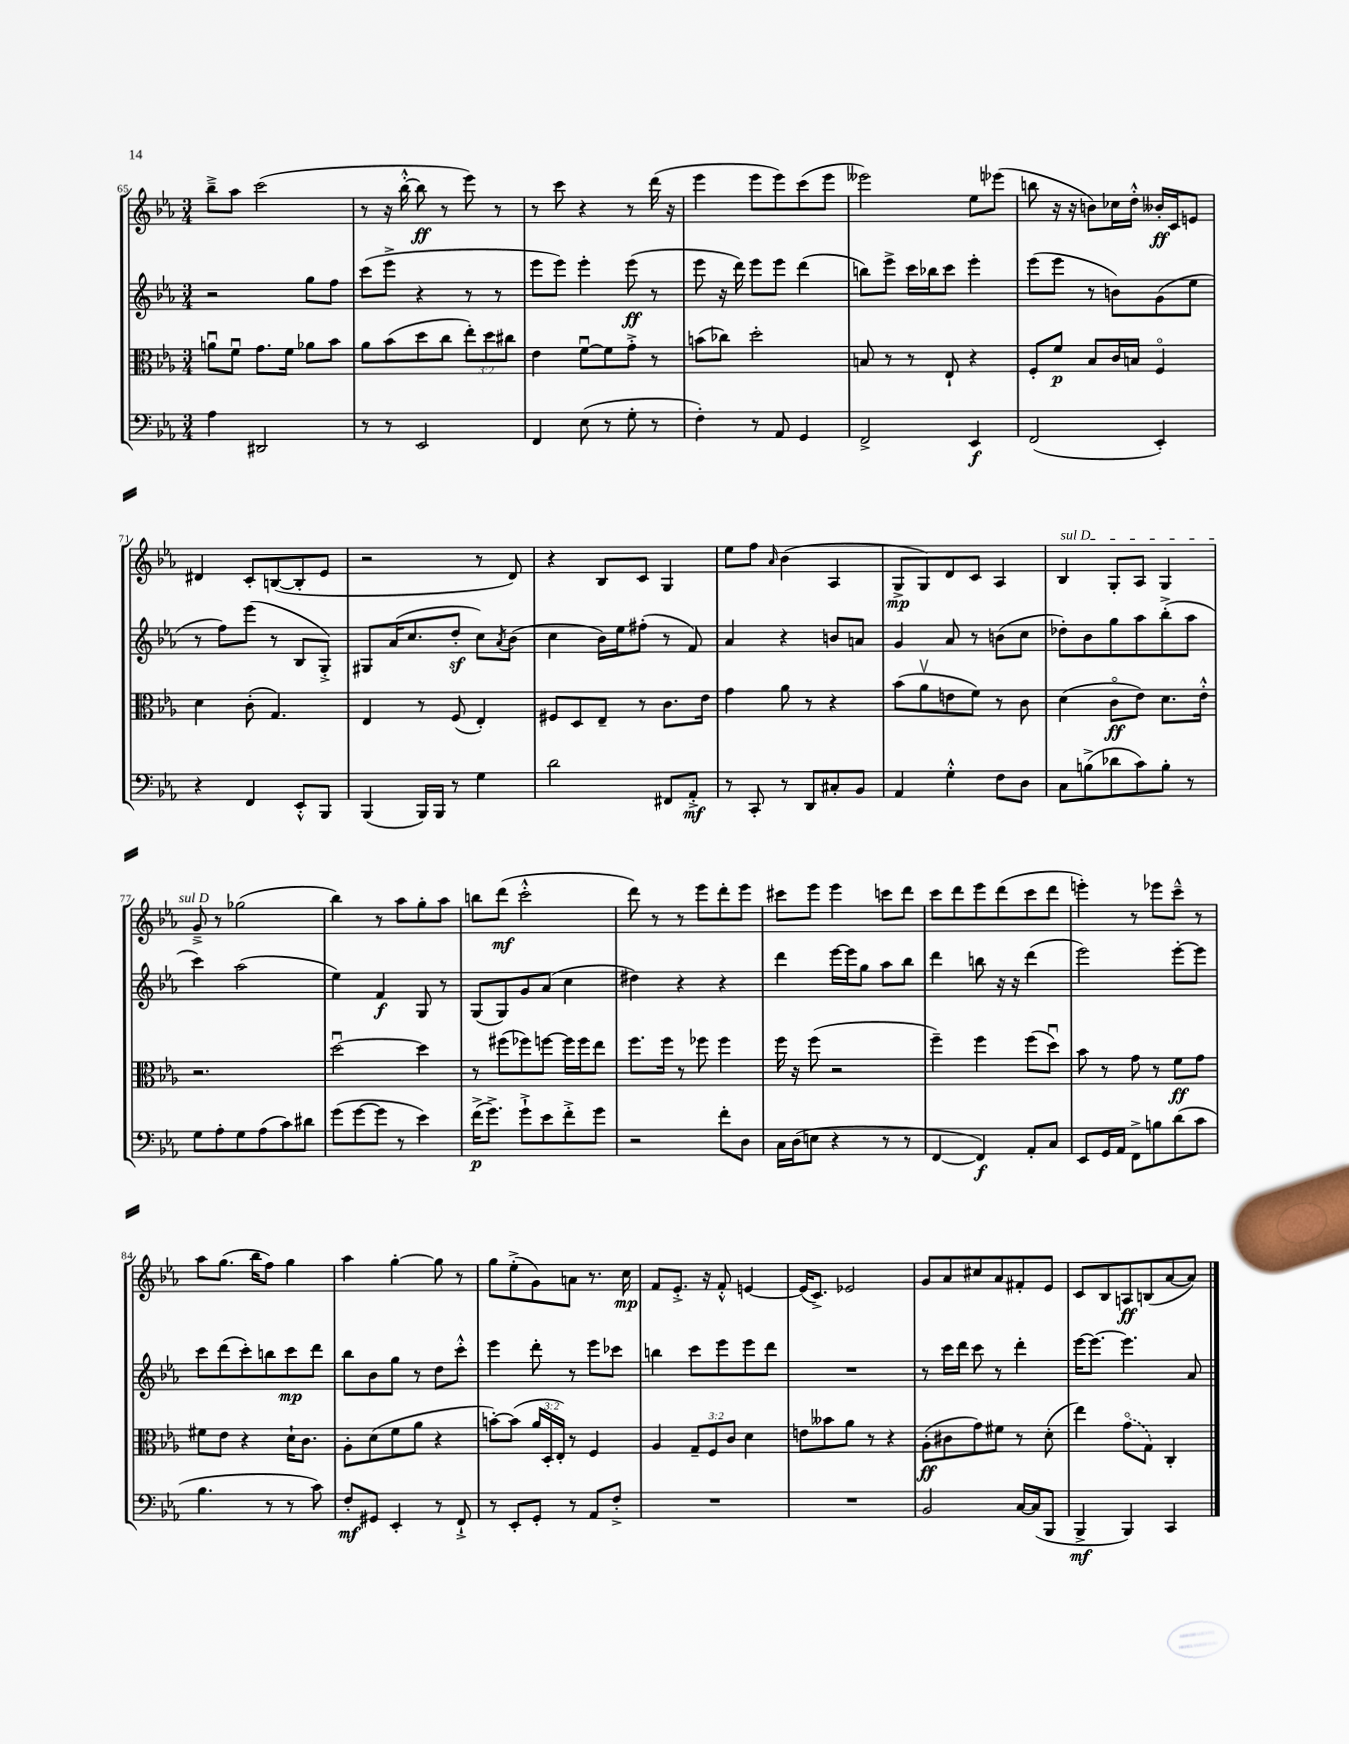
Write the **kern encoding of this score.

**kern	**kern	**kern	**kern
*staff4	*staff3	*staff2	*staff1
*clefF4	*clefC3	*clefG2	*clefG2
*k[b-e-a-]	*k[b-e-a-]	*k[b-e-a-]	*k[b-e-a-]
*M3/4	*M3/4	*M3/4	*M3/4
4A-	8au	2r	8bb-~^
.	8fu	.	8aa-
2DD#	8.g	.	(2ccc
.	16f	.	.
.	8a-	8gg	.
.	8b-	8ff	.
=	=	=	=
8r	8a-	(8ccc	8r
8r	(8b-	8eee-^	16r
.	.	.	[16bb-'^^
2EE-	8dd	4r	8bb-]
.	8cc	.	8r
.	12ee-')	8r	8eee-)
.	12dd	.	.
.	.	8r	8r
.	12cc#	.	.
=	=	=	=
4FF	4e-	8eee-	8r
.	.	8eee-)	8ccc
(8E-	[8fu	4eee-'	4r
8r	8f]	.	.
8G'	8g'^	(8eee-	8r
8r	8r	8r	(16ddd
.	.	.	16r
=	=	=	=
4F')	(8b	8eee-	4eee-
.	8cc-)	16r	.
.	.	16ddd)	.
8r	2dd'	8eee-	8eee-
8AA-	.	8eee-	8eee-)
4GG	.	(4ddd	(8ccc
.	.	.	8eee-
=	=	=	=
2FF^	8B	8bb)	2eee--)
.	8r	8eee-^	.
.	8r	16ccc	.
.	.	16bb-	.
.	8E-`	8ccc	.
4EE-	4r	4eee-'	8ee-
.	.	.	(8eee-
=	=	=	=
(2FF	8F'	(8eee-	8bb
.	8f	8eee-	16r
.	.	.	16r
.	8B-	8r	8b)
.	16c	8b)	16cc-
.	16B	.	16dd'^^
4EE-')	4Fo	(8g	16b--'
.	.	.	16c
.	.	8ee-	8e
=	=	=	=
4r	4d	8r	4d#
.	.	8ff)	.
4FF	(8c'	(8eee-	8c'
.	4.G)	8r	([8B
8EE-'^^	.	8B-	8B']
8BBB-	.	8G'^)	8e-
=	=	=	=
(4BBB-	4E-	8G#	2r
.	.	(16a-	.
.	.	8.cc	.
16BBB-)	8r	.	.
16BBB-	.	.	.
8r	(8F	8dd'	.
4G	4E-')	8cc)	8r
.	.	8qa-	.
.	.	(8b-	8d)
=	=	=	=
2d	8F#	4cc	4r
.	8D	.	.
.	8E-~	16b-)	8B-
.	.	16ee-	.
.	8r	(8ff#'	8c
8FF#	8.c	8r	4G
8AA-'^	.	8f)	.
.	16e-	.	.
=	=	=	=
8r	4g	4a-	8ee-
8CC'	.	.	8ff
.	.	.	16qqa-
8r	8a-	4r	(4b-
8DD	8r	.	.
8C#'	4r	8b	4A-
8BB-	.	8a	.
=	=	=	=
4AA-	(8b-	4g	8G^
.	8a-v	.	8G)
4G'^^	8e	8a-	8d
.	8f)	8r	8c
8F	8r	(8b	4A-
8D	8c	8cc	.
=	=	=	=
8C	(4d	8dd-')	4B-
(8B^	.	8b-	.
8d-	8co	8gg	8G'
8c)	8e-)	8aa-	8A-
8B'	8.d	(8bb-'^	4G
8r	.	8aa-	.
.	16e-'^^	.	.
=	=	=	=
8G	2.r	4ccc)	8g~^
8A-'	.	.	8r
8G	.	(2aa-	(2gg-
(8A-	.	.	.
8c)	.	.	.
8d#	.	.	.
=	=	=	=
(8g	[2ddu	4ee-)	4bb-)
[8g	.	.	.
8g]	.	4f	8r
8r	.	.	8aa-
4e-)	4dd]	8G	8gg'
.	.	8r	8aa-
=	=	=	=
(16f^	8r	(8G	8bb
8.g^)	.	.	.
.	(8ff#	8G)	(8ddd
8g`^	8ff-)	8g	2ccc'^^
8e-	[8ff	(8a-	.
8f'^	16ff]	4cc	.
.	16ff	.	.
8g	8ee-	.	.
=	=	=	=
2r	8.ff	4dd#)	8ddd)
.	.	.	8r
.	16ff	.	.
.	8r	4r	8r
.	8ff-	.	8eee-
8f'	4ff-	4r	8ddd'
8D	.	.	8eee-
=	=	=	=
16C	16ff	4ddd	8ccc#
(16D	16r	.	.
8E	(8ff	.	8eee-
4r	2r	[16eee-	4eee-
.	.	16eee-]	.
.	.	8gg	.
8r	.	8aa-	8ccc
8r	.	8bb-	8ddd
=	=	=	=
[4FF	4ff~)	4ddd	8ccc
.	.	.	8ddd
4FF])	4ff	8bb	8eee-
.	.	16r	(8ddd
.	.	16r	.
8AA-'	(8ff	(4ddd	8ccc
8C	8ddu)	.	8ddd
=	=	=	=
8EE-	8b-	2eee-)	4eee')
16GG	8r	.	.
16AA-	.	.	.
8FF^	8g	.	8r
8B	8r	.	8eee-
(8d	8f	[8eee-'	8ccc~^^
8c	8g	8eee-]	8r
=	=	=	=
4.B-	8f#	8ccc	8aa-
.	8e-	(8ddd	(8.gg
.	4r	8ccc')	.
.	.	.	16bb-
8r	.	8bb	8ff)
8r	16d`	8ccc	4gg
.	8.c	.	.
8c)	.	8ddd	.
=	=	=	=
8F'	8A-'	8bb-	4aa-
8GG#	(8d	8b-	.
4EE-'	8f	8gg	[4gg'
.	8a-	8r	.
8r	4r	8dd	8gg]
8FF`^	.	8ccc'^^	8r
=	=	=	=
8r	[8b')	4eee-	8gg
8EE-'	(8b]	.	(8ee-'^
8GG'	24a-	8ddd'	8g)
.	24D'	.	.
.	24E-')	.	.
8r	8r	8r	8a
8AA-	4F	8eee-	8.r
8F'^	.	8ccc-	.
.	.	.	16cc
=	=	=	=
2.r	4A-	4bb	8f
.	.	.	8.e-'^
.	12G~	8ccc	.
.	.	.	16r
.	12F	.	.
.	.	8eee-	8f'^^
.	12c	.	.
.	4d	8eee-	[4e
.	.	8ddd	.
=	=	=	=
2.r	8e	2.r	(16e]
.	.	.	8.c^)
.	8b--	.	.
.	8a-	.	2e-
.	8r	.	.
.	4r	.	.
=	=	=	=
2BB-	(8A-'	8r	8g
.	8c#	16ccc	8a-
.	.	16ddd	.
.	8g)	8ccc	8cc#
.	8f#	8r	8a-
[16C	8r	4ddd'	8f#'
(16C]	.	.	.
8BBB-	(8d'	.	8e-
=	=	=	=
4BBB-^	4ee-)	[16eee-	8c
.	.	8.eee-_	.
.	.	.	8B-
4BBB-)	(8go	4.eee-]	8A
.	8G)	.	(8B
4CC	4C'	.	[8a-
.	.	8a-	8a-])
==	==	==	==
*-	*-	*-	*-
